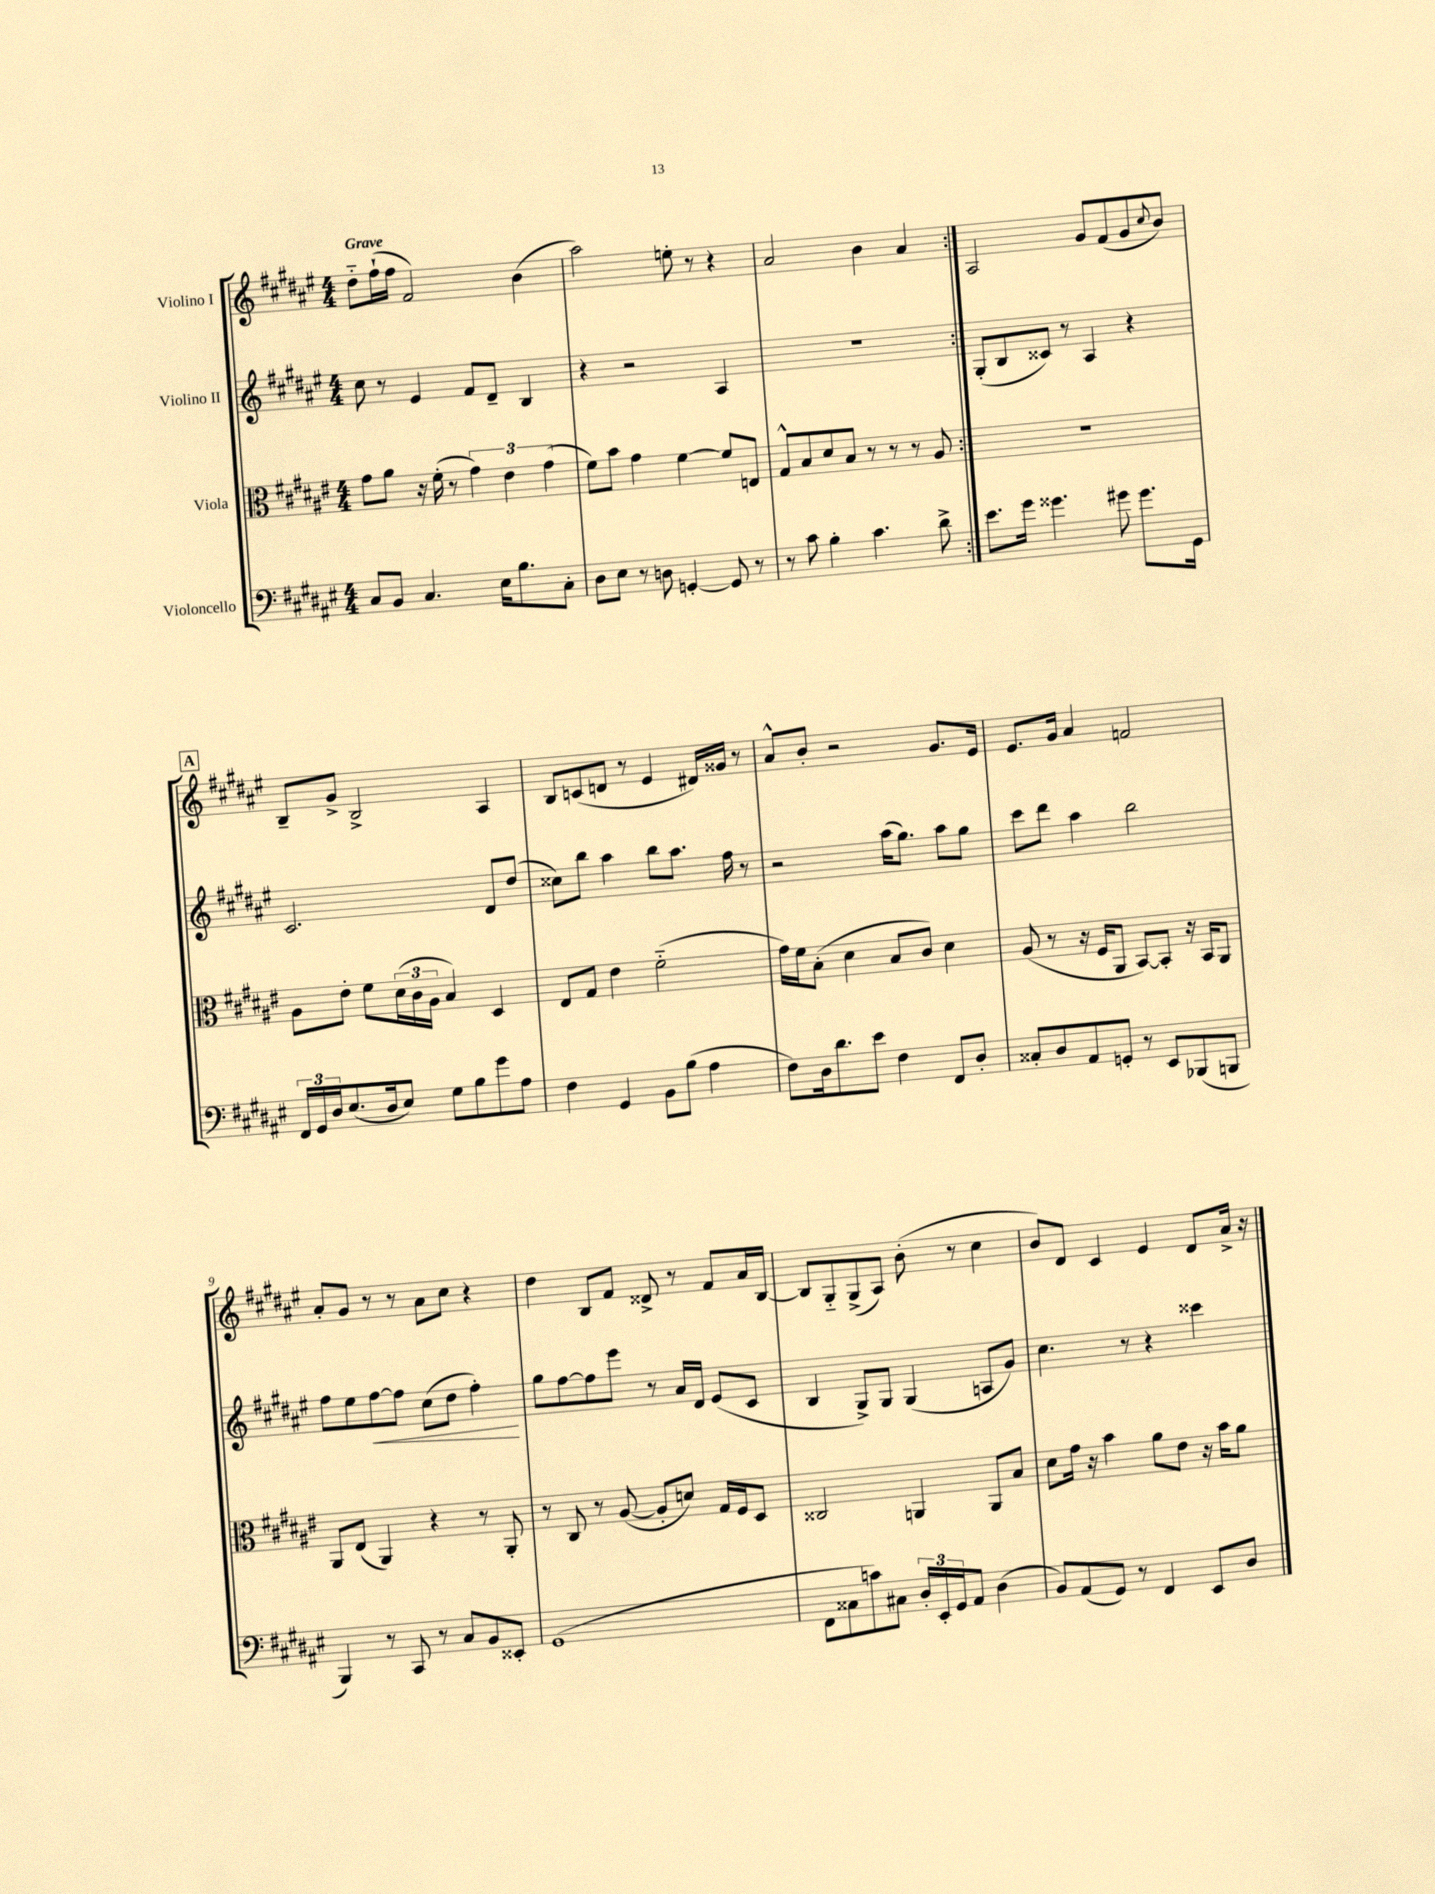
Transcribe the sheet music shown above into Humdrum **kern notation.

**kern	**kern	**kern	**dynam	**kern
*part4	*part3	*part2	*part2	*part1
*staff4	*staff3	*staff2	*staff2	*staff1
*I"Violoncello	*I"Viola	*I"Violino II	*	*I"Violino I
*clefF4	*clefC3	*clefG2	*	*clefG2
*k[f#c#g#d#a#e#]	*k[f#c#g#d#a#e#]	*k[f#c#g#d#a#e#]	*	*k[f#c#g#d#a#e#]
*M4/4	*M4/4	*M4/4	*	*M4/4
=1	=1	=1	=1	=1
!	!	!	!	!LO:TX:a:B:t=Grave
8C#/L	8g#\L	8cc#\	.	8dd#\L
8BB/J	8a#\J	8r	.	(16ff#`\L
.	.	.	.	16ff#\JJ
4.C#/	16r	4e#/	.	2f#/)
.	(16f#'\	.	.	.
.	8r	.	.	.
.	6g#\)	8f#/L	.	.
16E#\KL	.	8d#~/J	.	.
.	6e#\	.	.	.
8.B\	.	.	.	.
.	.	4B/	.	(4b\
.	(6g#\	.	.	.
8C#'\J	.	.	.	.
=2	=2	=2	=2	=2
8D#\L	8f#\L)	4r	.	2aa#\)
8E#\J	8b\J	.	.	.
8r	4g#\	2r	.	.
8Dn\	.	.	.	.
[4GGn'/	[4f#\	.	.	8een'\
.	.	.	.	8r
8GG/]	8f#/L]	4A#/	.	4r
8r	8En/J	.	.	.
=3	=3	=3	=3	=3
8r	8G#^^/L	1r	.	2a#/
8c#\	8B/	.	.	.
4B'\	8d#/	.	.	.
.	8B/J	.	.	.
4.c#\	8r	.	.	4b\
.	8r	.	.	.
.	8r	.	.	4a#/
8d#^\	8A#/	.	.	.
=4:|!	=4:|!	=4:|!	=4:|!	=4:|!
8.e#\L	1r	(8G#'/L	.	2A#/
.	.	8B/	.	.
16g#\Jk	.	.	.	.
4.g##X\	.	8c##X/J)	.	.
.	.	8r	.	.
.	.	4A#/	.	8g#/L
8g#X\	.	.	.	(8f#/
8.g#\L	.	4r	.	8g#/
.	.	.	.	8qqcc#/
.	.	.	.	8b/J)
16GG#\Jk	.	.	.	.
!!LO:LB:g=z
!!LO:REH:place=s1:t=A
=5	=5	=5	=5	=5
24FF#/LL	8A#\L	2.c#/	.	8B~/L
24GG#/	.	.	.	.
24D#/J	.	.	.	.
(8.E#/	8e#'\J	.	.	8g#^/J
.	8f#\L	.	.	2B^/
16D#/k	.	.	.	.
8E#/J)	(24d#\L	.	.	.
.	24c#\	.	.	.
.	24A#\JJ	.	.	.
8G#\L	4B/)	.	.	.
8B\	.	.	.	.
8g#\	4D#/	8d#/L	.	4A#/
8A#\J	.	(8dd#/J	.	.
=6	=6	=6	=6	=6
4F#\	8E#/L	8cc##X\L)	.	8B/L
.	8G#/J	8bb\J	.	(8cn/
4GG#/	4e#\	4aa#\	.	8dn/J
.	.	.	.	8r
8BB\L	(2f#\	8bb\L	.	4e#/
(8B\J	.	8.aa#\J	.	.
4A#\	.	.	.	16d#X/LL)
.	.	16ff#\	.	16g##X/JJ
.	.	8r	.	8r
=7	=7	=7	=7	=7
8F#\L)	16g#\LL)	2r	.	8a#^^/L
.	16f#\J	.	.	.
16D#\k	(8B'\J	.	.	8b'/J
8.d#\	.	.	.	.
.	4d#\	.	.	2r
8e#\J	.	.	.	.
4F#\	8B/L	(16aa#\KL	.	.
.	.	8.gg#\J)	.	.
.	8c#/J)	.	.	.
8FF#/L	4d#\	8aa#\L	.	8.g#/L
8D#'/J	.	8gg#\J	.	.
.	.	.	.	16e#/Jk
=8	=8	=8	=8	=8
8C##X'/L	(8A#/	8ccc#\L	.	8.e#/L
8D#/	8r	8ddd#\J	.	.
.	.	.	.	16g#/Jk
8AA#/	16r	4aa#\	.	4a#/
.	16F#/KL	.	.	.
8GGn'/J	8AA#/J	.	.	.
8r	[8BB/L)	2bb\	.	2fn/
8EE#/L	8BB'/J]	.	.	.
(8BBB-X/	16r	.	.	.
.	16BB/KL	.	.	.
8BBBn/J	8AA#/J	.	.	.
!!LO:LB:g=z
=9	=9	=9	=9	=9
4BBB/)	8AA#/L	8ff#\L	.	8a#'/L
.	(8E#/J	8ee#\	.	8g#/J
!	!	!	!LO:HP:b	!
8r	4AA#/)	[8ff#\	<	8r
8CC#/	.	8ff#\J]	.	8r
8r	4r	(8cc#\L	.	8a#\L
8C#/L	.	8dd#\J	.	8cc#\J
8BB/	8r	4ff#'\)	.	4r
8EE##X'/J	8AA#'/	.	.	.
.	.	.	[	.
=10	=10	=10	=10	=10
(1GG#	8r	8gg#\L	.	4dd#\
.	8C#/	[8ff#\	.	.
.	8r	8ff#\]	.	8B/L
.	([8A#/	8eee#\J	.	8f#/J
.	8A#'/L]	8r	.	8d##X^/
.	8dn/J)	16a#/LL	.	8r
.	.	16d#/JJ	.	.
.	16G#/LL	(8e#/L	.	8f#/L
.	16F#/J	.	.	.
.	8D#/J	8c#/J	.	16a#/L
.	.	.	.	[16B/JJ
=11	=11	=11	=11	=11
8FF#\L	2C##X/	4B/	.	8B/L]
8C##X\	.	.	.	8G#/
8cn\)	.	8G#^/L)	.	(8G#^/
8C#X\J	.	8G#/J	.	8A#/J)
24D#'/LL	4AAn/	(4G#/	.	(8b'\
24EE#'/	.	.	.	.
24GG#/J	.	.	.	.
8AA#/J	.	.	.	8r
(4D#\	8AA/L	8An/L	.	4cc#\
.	8B/J	8g#/J)	.	.
=12	=12	=12	=12	=12
8BB/L)	8d#\L	4.cc#\	.	8b/L)
(8AA#/	16g#\Jk	.	.	8d#/J
.	16r	.	.	.
8GG#/J)	4b\	.	.	4c#/
8r	.	8r	.	.
4FF#/	8a#\L	4r	.	4e#/
.	8e#\J	.	.	.
8EE#/L	16r	4ccc##X\	.	8d#/L
.	16b\KL	.	.	.
8D#/J	8a#\J	.	.	16a#^/Jk
.	.	.	.	16r
==	==	==	==	==
*-	*-	*-	*-	*-
